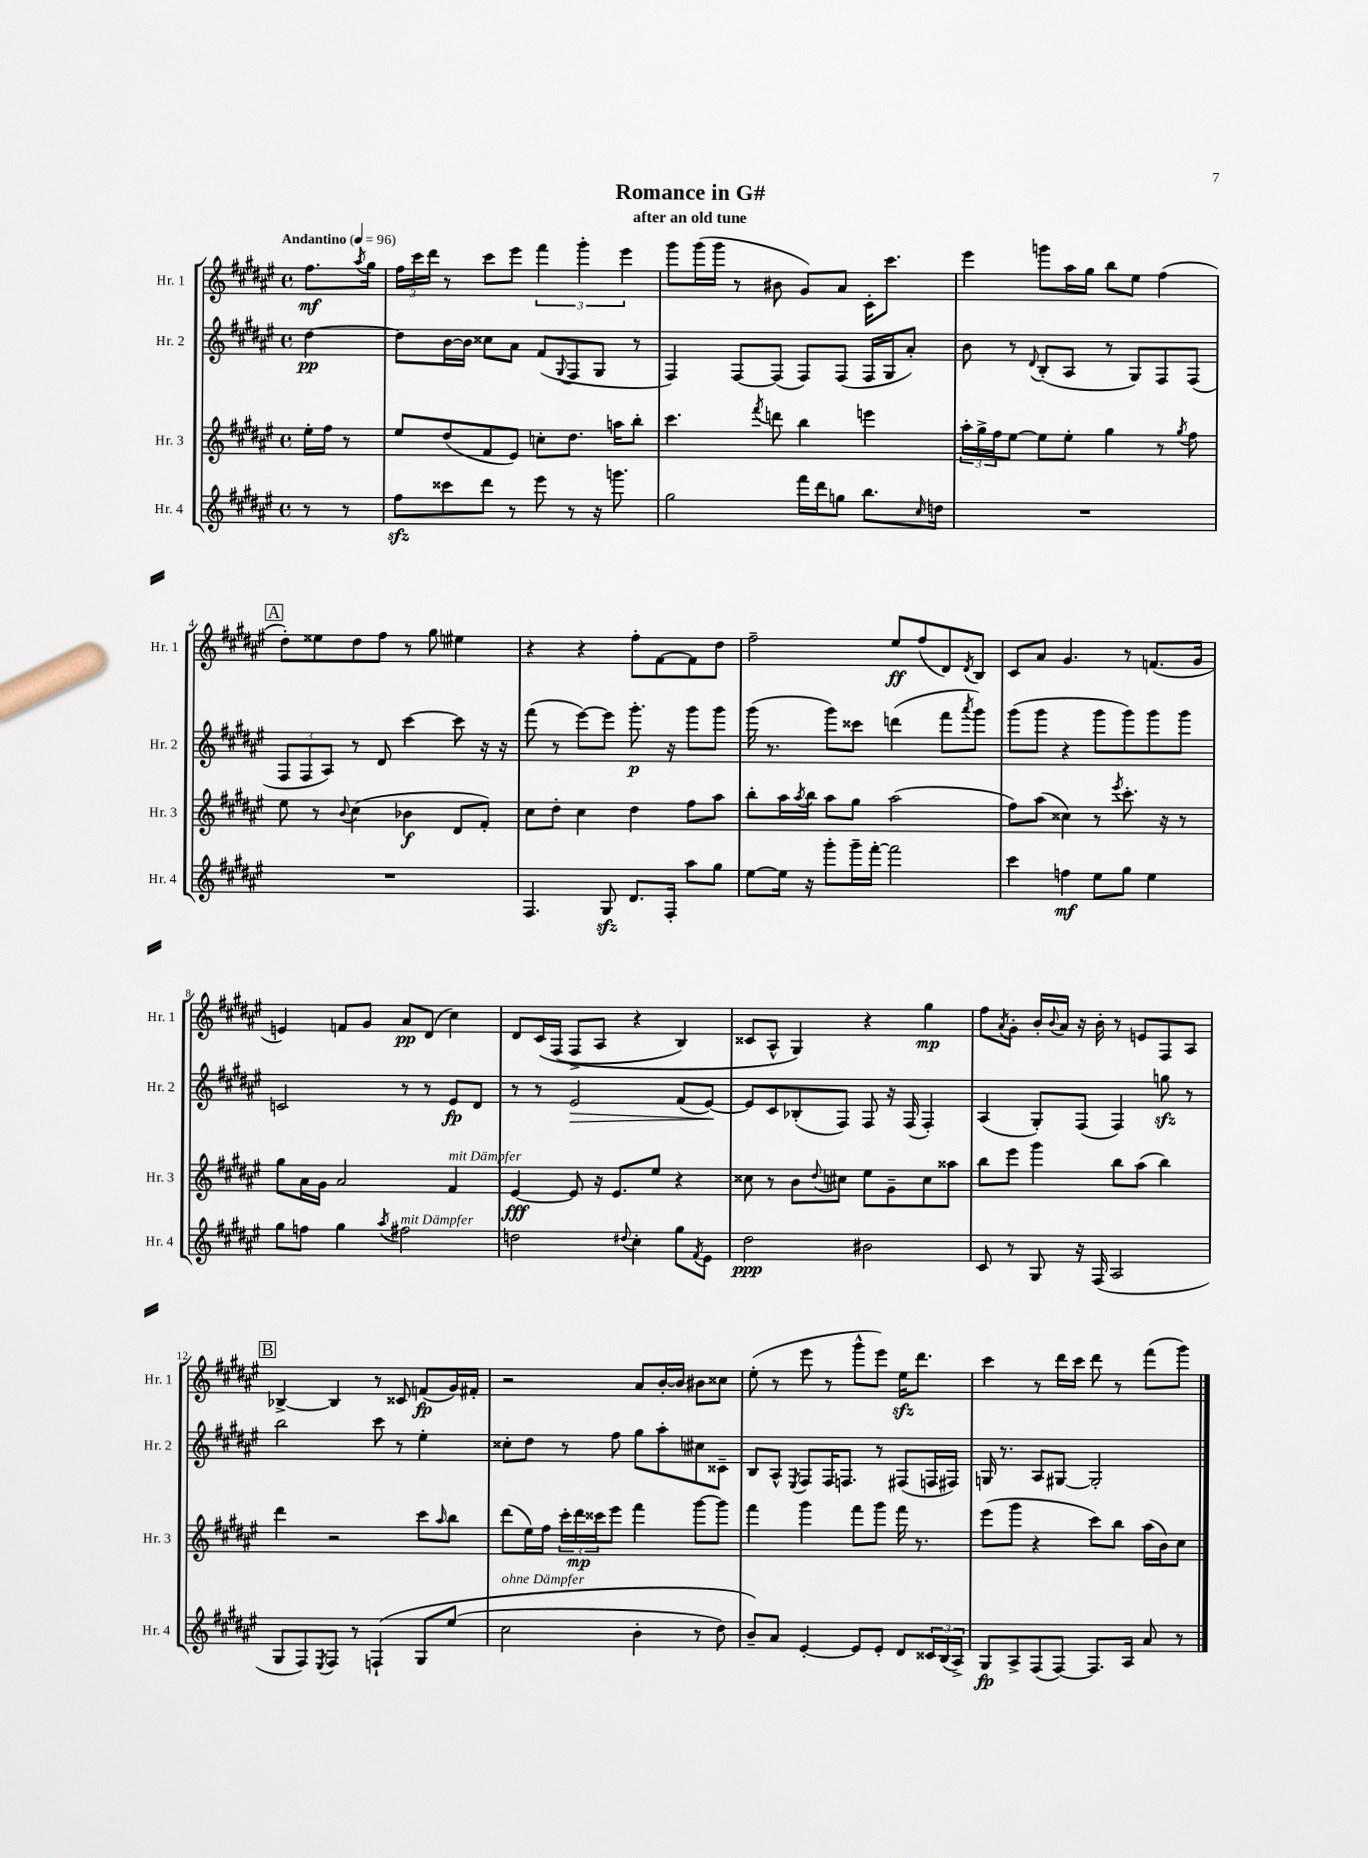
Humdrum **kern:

**kern	**kern	**kern	**kern
*staff4	*staff3	*staff2	*staff1
*clefG2	*clefG2	*clefG2	*clefG2
*k[f#c#g#d#a#e#]	*k[f#c#g#d#a#e#]	*k[f#c#g#d#a#e#]	*k[f#c#g#d#a#e#]
*M4/4	*M4/4	*M4/4	*M4/4
*met(c)	*met(c)	*met(c)	*met(c)
*MM96	*MM96	*MM96	*MM96
8r	16ee#'	[4dd#	8.ff#
.	16ff#	.	.
8r	8r	.	.
.	.	.	8qaa#
.	.	.	16gg#
=	=	=	=
8ff#	8ee#	8dd#]	24ff#
.	.	.	24ccc#
.	.	.	24ddd#
8ccc##	(8dd#	[16b	8r
.	.	16b]	.
8ddd#	8f#	8cc##	8ccc#
8r	8e#)	8a#	8eee#
8eee#	8cc'	(8f#	6fff#
.	.	8qqG#	.
8r	8.dd#	8F#	.
.	.	.	6ggg#'
16r	.	8G#	.
8.ggg	16aa	.	.
.	.	.	6eee#
.	8bb'	8r	.
=	=	=	=
2gg#	4.ccc#	4F#)	8ggg#
.	.	.	(16ggg#
.	.	.	16ggg#
.	.	[8F#	8r
.	8qfff#	.	.
.	8ddd	(8F#]	8b#
16fff#	4bb	8F#)	8g#)
16ddd#	.	.	.
8gg	.	(8F#	8a#
8.bb	4eee	16F#	16c#'
.	.	16G#	8.ccc#
.	.	8a#')	.
16qqcc#	.	.	.
16dd	.	.	.
=	=	=	=
1r	24aa#'	8b	4eee#
.	24gg#^	.	.
.	24ff#	.	.
.	[8ee#	8r	.
.	.	8qqd#	.
.	8ee#]	(8B'	8ggg
.	8ee#'	8A#	16aa#
.	.	.	16gg#
.	4gg#	8r	8bb
.	.	8G#)	8ee#
.	8r	8F#	(4ff#
.	8qgg#	.	.
.	8ff#	(8F#	.
=	=	=	=
1r	8ee#	12F#	8dd#')
.	.	12F#	.
.	8r	.	8ee##
.	.	12A#)	.
.	8qqb	.	.
.	(4cc#	8r	8dd#
.	.	8d#	8ff#
.	4b-	[4ccc#	8r
.	.	.	8gg#
.	8d#	8ccc#]	4ee#
.	8f#')	16r	.
.	.	16r	.
=	=	=	=
4.F#	8cc#	(8fff#	4r
.	8dd#'	8r	.
.	4cc#	[8eee#)	4r
8G#	.	8eee#]	.
8.d#	4dd#	8.ggg#'	8ff#'
.	.	.	[8f#
16F#'	.	16r	.
8aa#	8ff#	8ggg#	8f#]
8gg#	8aa#	8ggg#	8dd#
=	=	=	=
[8ee#	8bb'	(16ggg#	2ff#~
.	.	8.r	.
16ee#]	16aa#	.	.
.	8qaa#	.	.
16r	16bb	.	.
8ggg#'	8aa#	8ggg#)	.
16ggg#~	8gg#	8ccc##	.
[16fff#'	.	.	.
2fff#]	(2aa#	(4ddd	8ee#
.	.	.	(8ff#
.	.	8fff#	8d#)
.	.	8qaaa#	8qd#
.	.	8ggg#)	8B
=	=	=	=
4ccc#	8ff#)	(8ggg#	8c#
.	(8aa#	8ggg#	8a#
4ff	4cc##)	4r	4.g#
8ee#	8r	8ggg#	.
.	8qeee#	.	.
8gg#	8.ccc#'	8ggg#)	8r
4ee#	.	8ggg#	(8.f
.	16r	.	.
.	8r	8ggg#	.
.	.	.	16g#
=	=	=	=
8gg#	8gg#	2c	4e)
8ff	16a#	.	.
.	16g#	.	.
4gg#	2a#	.	8f
.	.	.	8g#
8qaa#	.	.	.
2ff#	.	8r	8a#
.	.	8r	(8d#
.	4f#	8e#	4cc#)
.	.	8d#	.
=	=	=	=
2dd	[4e#	8r	8d#
.	.	8r	&(16c#
.	.	.	(16F#
.	8e#]	2e#	8F#^
.	16r	.	8A#
.	8.e#	.	.
8qqdd#	.	.	.
4cc#'	.	.	4r
.	8ee#	.	.
8gg#	4r	(8f#	4B)
8qf#	.	.	.
8e#	.	[8e#)	.
=	=	=	=
2dd#	8cc##	8e#]	8c##
.	8r	8c#	8A#^^
.	8b	(8B-'	4G#&)
.	8qqdd#	.	.
.	8cc#	8F#)	.
2b#	8ee#	8F#	4r
.	8g#~	16r	.
.	.	(16F#	.
.	8cc#	4F#')	4gg#
.	8aa##	.	.
=	=	=	=
8c#	8bb	(4A#	8ff#
.	.	.	8qa#
8r	8eee#	.	8g#'
8G#	4ggg#	8G#')	16b'
.	.	.	8qqb
.	.	.	16a#
16r	.	(8F#	16r
(16F#	.	.	16b'
2A#	8bb	4F#)	8r
.	(8aa#	.	8e
.	4bb)	8gg	8F#
.	.	8r	8A#
=	=	=	=
8G#	4ddd#	2bb	[4B-^
8F#)	.	.	.
8qE#	.	.	.
8F#	2r	.	4B-]
8r	.	.	.
&(4F`	.	8ccc#	8r
.	.	8r	8c##
8G#	8ccc#	4ee#'	(8f
.	16qqaa#	.	.
(8ee#	8bb	.	16g#)
.	.	.	16f#'
=	=	=	=
2cc#	(8ddd#	8cc##'	2r
.	16ee#)	8dd#	.
.	16ff#	.	.
.	24ccc#'	8r	.
.	24ddd#	.	.
.	24ccc##	.	.
.	8eee#	8ff#	.
4b'	4fff#	8gg#	8a#
.	.	8aa#'	[16b'
.	.	.	16b]
8r	[8ggg#	8cc#	8b#
8dd#)	8ggg#]	8c##~	8cc##
=	=	=	=
8b~&)	4fff#	8B	(8ee#'
8a#	.	8A#^^	8r
.	.	8qE#	.
[4e#'	4ggg#	8F#	8eee#
.	.	16F#	8r
.	.	8.F	.
8e#]	8fff#	.	8ggg#^^
8e#'	8ggg#	8r	8eee#)
8d#	16fff#	(8F#	16ee#
.	8.r	.	8.ddd#
24c##	.	16F	.
(24B	.	.	.
.	.	16F#)	.
24A#^)	.	.	.
=	=	=	=
8G#	(8eee#	16G	4ccc#
.	.	8.r	.
8A#^	8ggg#	.	.
(8F#	4r	8A#	8r
[8F#)	.	[8G#	16ddd#
.	.	.	16ccc#
8.F#]	8ccc#)	2G#']	8ddd#
.	8bb	.	8r
16A#	.	.	.
8a#	(16aa#	.	(8fff#
.	16b)	.	.
8r	8cc#	.	8ggg#)
==	==	==	==
*-	*-	*-	*-
